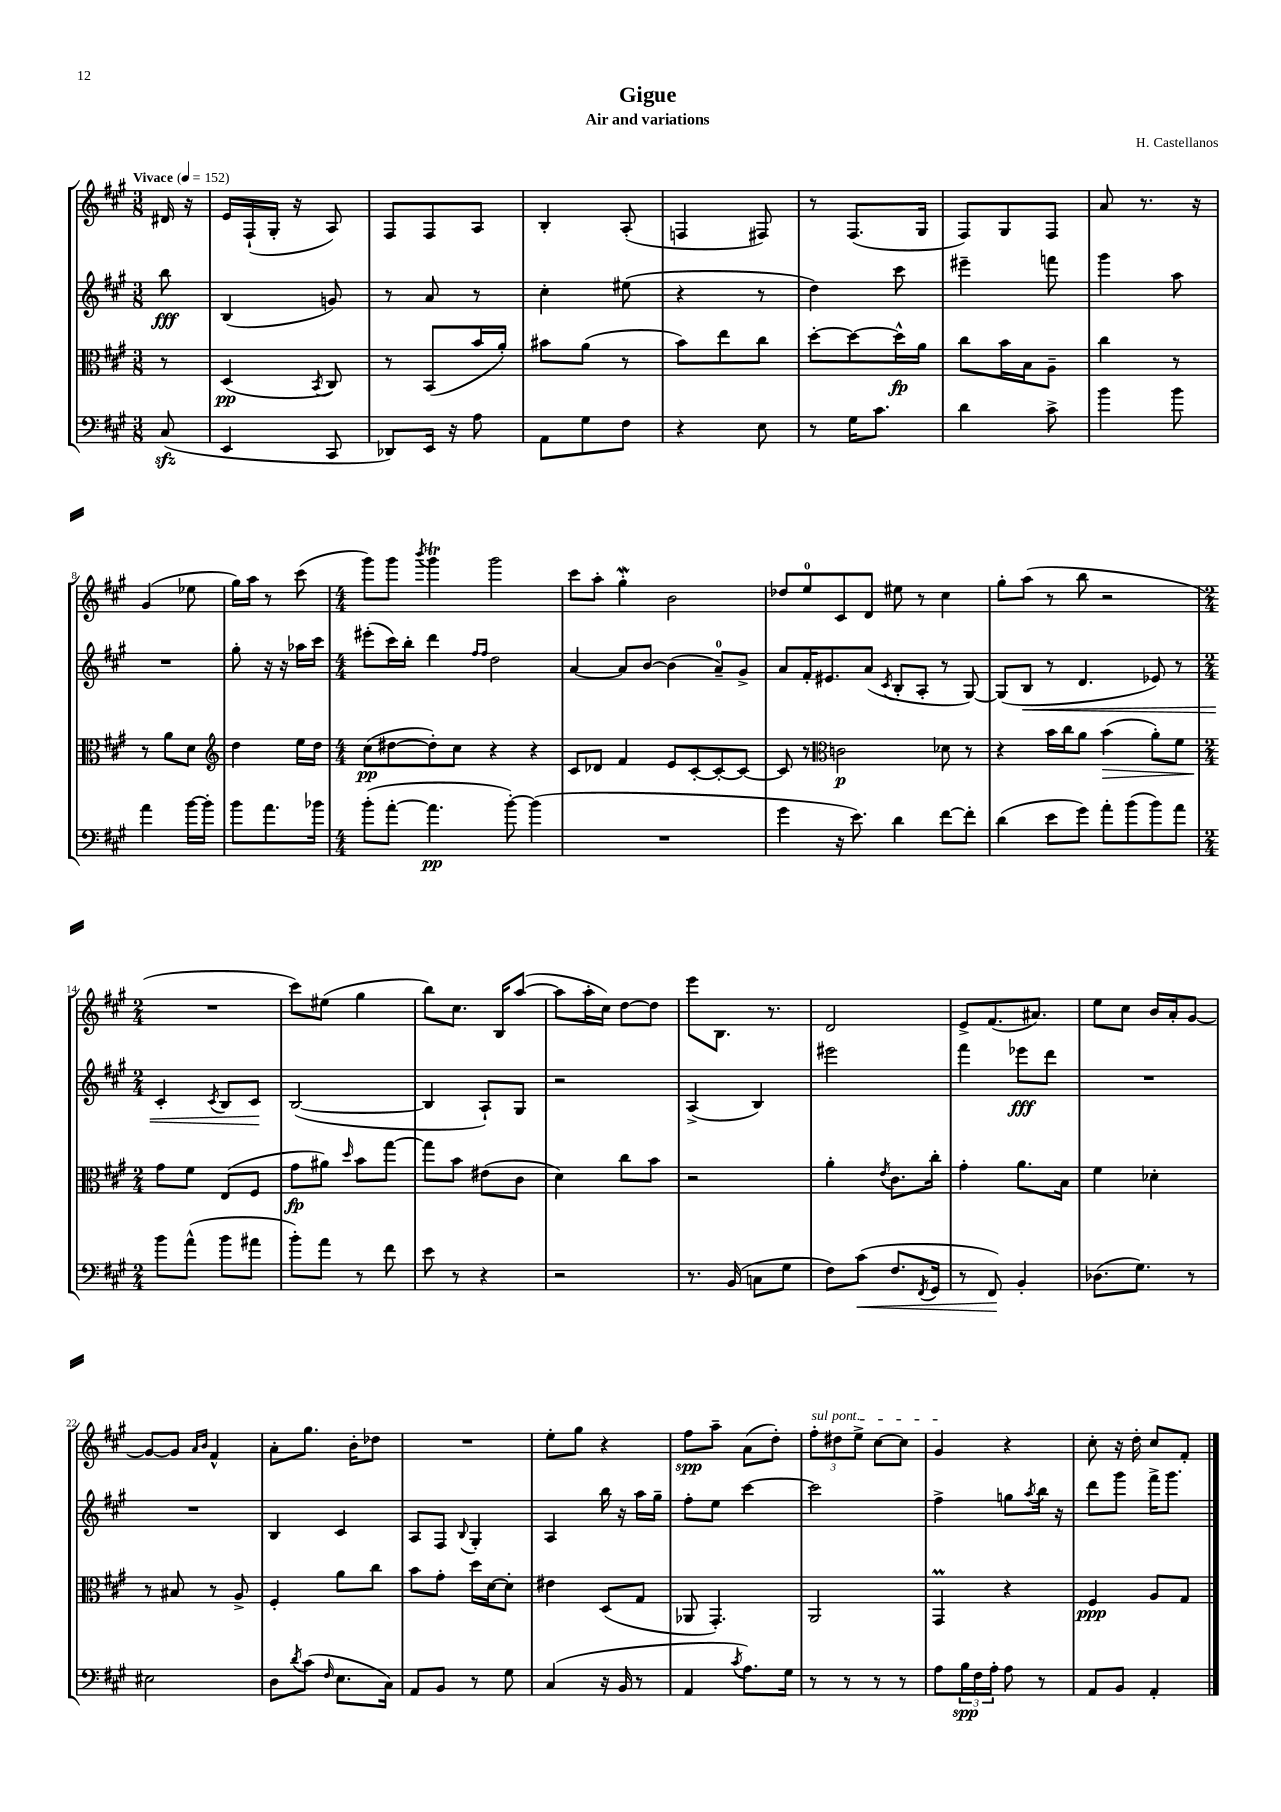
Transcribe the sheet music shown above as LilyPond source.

\header { title = "Gigue" composer = "H. Castellanos" subtitle = "Air and variations" }
<<
\new StaffGroup <<
\new Staff = "s0" {
    \clef treble \key a \major \numericTimeSignature \time 3/8 \partial 8 \tempo "Vivace" 4 = 152
    dis'16 r16 |
    e'16 fis16-!( gis16-. r16 a8) |
    fis8 fis8 a8 |
    b4-. a8-.( |
    f4 fis8) |
    r8 fis8.( gis16 |
    fis8) gis8 fis8 |
    a'8 r8. r16 |
    gis'4( ees''8 |
    gis''16) a''16 r8 cis'''8( |
    \numericTimeSignature \time 4/4 gis'''8) gis'''8 \acciaccatura { b'''8 } gis'''4\trill gis'''2 |
    cis'''8 a''8-. gis''4-.\mordent b'2 |
    des''8 e''8-0 cis'8 d'8 eis''8 r8 cis''4 |
    gis''8-. a''8( r8 b''8 r2 |
    \numericTimeSignature \time 2/4 R2 |
    cis'''8) eis''8( gis''4 |
    b''8) cis''8. b16 a''8~( |
    a''8 a''16-. cis''16) d''8~ d''8 |
    e'''8 b8. r8. |
    d'2 |
    e'8-> fis'8.( ais'8.) |
    e''8 cis''8 b'16 a'16-. gis'8~ |
    gis'8~ gis'8 \grace { a'16 b'16 } fis'4-^ |
    a'8-. gis''8. b'16-. des''8 |
    R2 |
    e''8-. gis''8 r4 |
    fis''8\spp a''8-- a'8( d''8-.) |
    \tuplet 3/2 { \once \override TextSpanner.bound-details.left.text = \markup { \italic "sul pont." } fis''8-.\startTextSpan dis''8 e''8-> } cis''8~ cis''8 |
    gis'4\stopTextSpan r4 |
    cis''8-. r16 d''16-. cis''8 fis'8-. \bar "|." |
}
\new Staff = "s1" {
    \clef treble \key a \major \numericTimeSignature \time 3/8 \partial 8
    b''8\fff |
    b4( g'8) |
    r8 a'8 r8 |
    cis''4-. eis''8( |
    r4 r8 |
    d''4) cis'''8 |
    eis'''4-- f'''8 |
    gis'''4 a''8 |
    R4. |
    gis''8-. r16 r16 aes''16 cis'''16 |
    \numericTimeSignature \time 4/4 eis'''8-.( cis'''16) b''16-. d'''4 \grace { fis''16 fis''16 } d''2 |
    a'4~ a'8 b'8~ b'4( a'8-0--) gis'8-> |
    a'8 fis'16-. eis'8. a'8( \acciaccatura { cis'8 } b8-. a8-. r8 gis8~) |
    gis8( b8\< r8 d'4. ees'8) r8 |
    \numericTimeSignature \time 2/4 cis'4-. \acciaccatura { cis'8 } b8 cis'8\! |
    b2~( |
    b4 a8-!) gis8 |
    r2 |
    a4->( b4) |
    eis'''2 |
    fis'''4 ees'''8\fff d'''8 |
    R2 |
    R2 |
    b4 cis'4 |
    a8 fis8 \appoggiatura { b8 } gis4-. |
    a4 b''16 r16 a''16 gis''16-- |
    fis''8-. e''8 cis'''4~ |
    cis'''2 |
    fis''4-> g''8 \acciaccatura { a''8 } b''16 r16 |
    d'''8 gis'''8 fis'''16-> gis'''8. \bar "|." |
}
\new Staff = "s2" {
    \clef alto \key a \major \numericTimeSignature \time 3/8 \partial 8
    r8 |
    d4\pp( \acciaccatura { b,8 } cis8) |
    r8 b,8( b'16 a'16-.) |
    bis'8 a'8( r8 |
    b'8) e''8 cis''8 |
    d''8~-. d''8~ d''16-^\fp a'16 |
    cis''8 b'16 b16 a8-- |
    cis''4 r8 |
    r8 a'8 d'8 |
    \clef treble d''4 e''16 d''16 |
    \numericTimeSignature \time 4/4 cis''8\pp( dis''8~ dis''8-.) cis''8 r4 r4 |
    cis'8 des'8 fis'4 e'8 cis'8~-. cis'8~-. cis'8~ |
    cis'8 r8 \clef alto c'2\p des'8 r8 |
    r4 b'16 cis''16 a'8 b'4\>( a'8-.) fis'8 |
    \numericTimeSignature \time 2/4 gis'8\! fis'8 e8( fis8 |
    gis'8\fp ais'8) \grace { d''16 } b'8 gis''8~ |
    gis''8 b'8 eis'8( cis'8 |
    d'4) cis''8 b'8 |
    r2 |
    a'4-. \acciaccatura { e'8 } cis'8. cis''16-. |
    gis'4-. a'8. b16 |
    fis'4 des'4-. |
    r8 bis8 r8 a8-> |
    fis4-. a'8 cis''8 |
    b'8 gis'8-. d''16 d'16~ d'8-. |
    eis'4 d8( gis8 |
    aes,8 gis,4.-.) |
    a,2 |
    gis,4\prall r4 |
    fis4\ppp a8 gis8 \bar "|." |
}
\new Staff = "s3" {
    \clef bass \key a \major \numericTimeSignature \time 3/8 \partial 8
    cis8\sfz( |
    e,4 cis,8 |
    des,8) e,16 r16 a8 |
    a,8 gis8 fis8 |
    r4 e8 |
    r8 gis16 cis'8. |
    d'4 cis'8-> |
    b'4 b'8 |
    a'4 b'16~ b'16-. |
    b'8 a'8. bes'16 |
    \numericTimeSignature \time 4/4 b'8-.( a'8~-. a'4.\pp b'8~-.) b'4( |
    R1 |
    gis'4 r16 e'8.) d'4 fis'8~ fis'8-. |
    d'4( e'8 gis'8) a'8-. b'8( b'8) a'8 |
    \numericTimeSignature \time 2/4 b'8 a'8-^( b'8 ais'8 |
    b'8-.) a'8 r8 fis'8 |
    e'8 r8 r4 |
    r2 |
    r8. b,16( c8 gis8 |
    fis8) cis'8\<( fis8. \acciaccatura { fis,8 } gis,16 |
    r8 fis,8\!) b,4-. |
    des8.( gis8.) r8 |
    eis2 |
    d8 \acciaccatura { d'8 } cis'8( \grace { fis16 } e8. cis16) |
    a,8 b,8 r8 gis8 |
    cis4( r16 b,16 r8 |
    a,4 \acciaccatura { cis'8 } a8.) gis16 |
    r8 r8 r8 r8 |
    a8 \tuplet 3/2 { b16\spp fis16 a16-. } a8 r8 |
    a,8 b,8 a,4-. \bar "|." |
}
>>
>>
